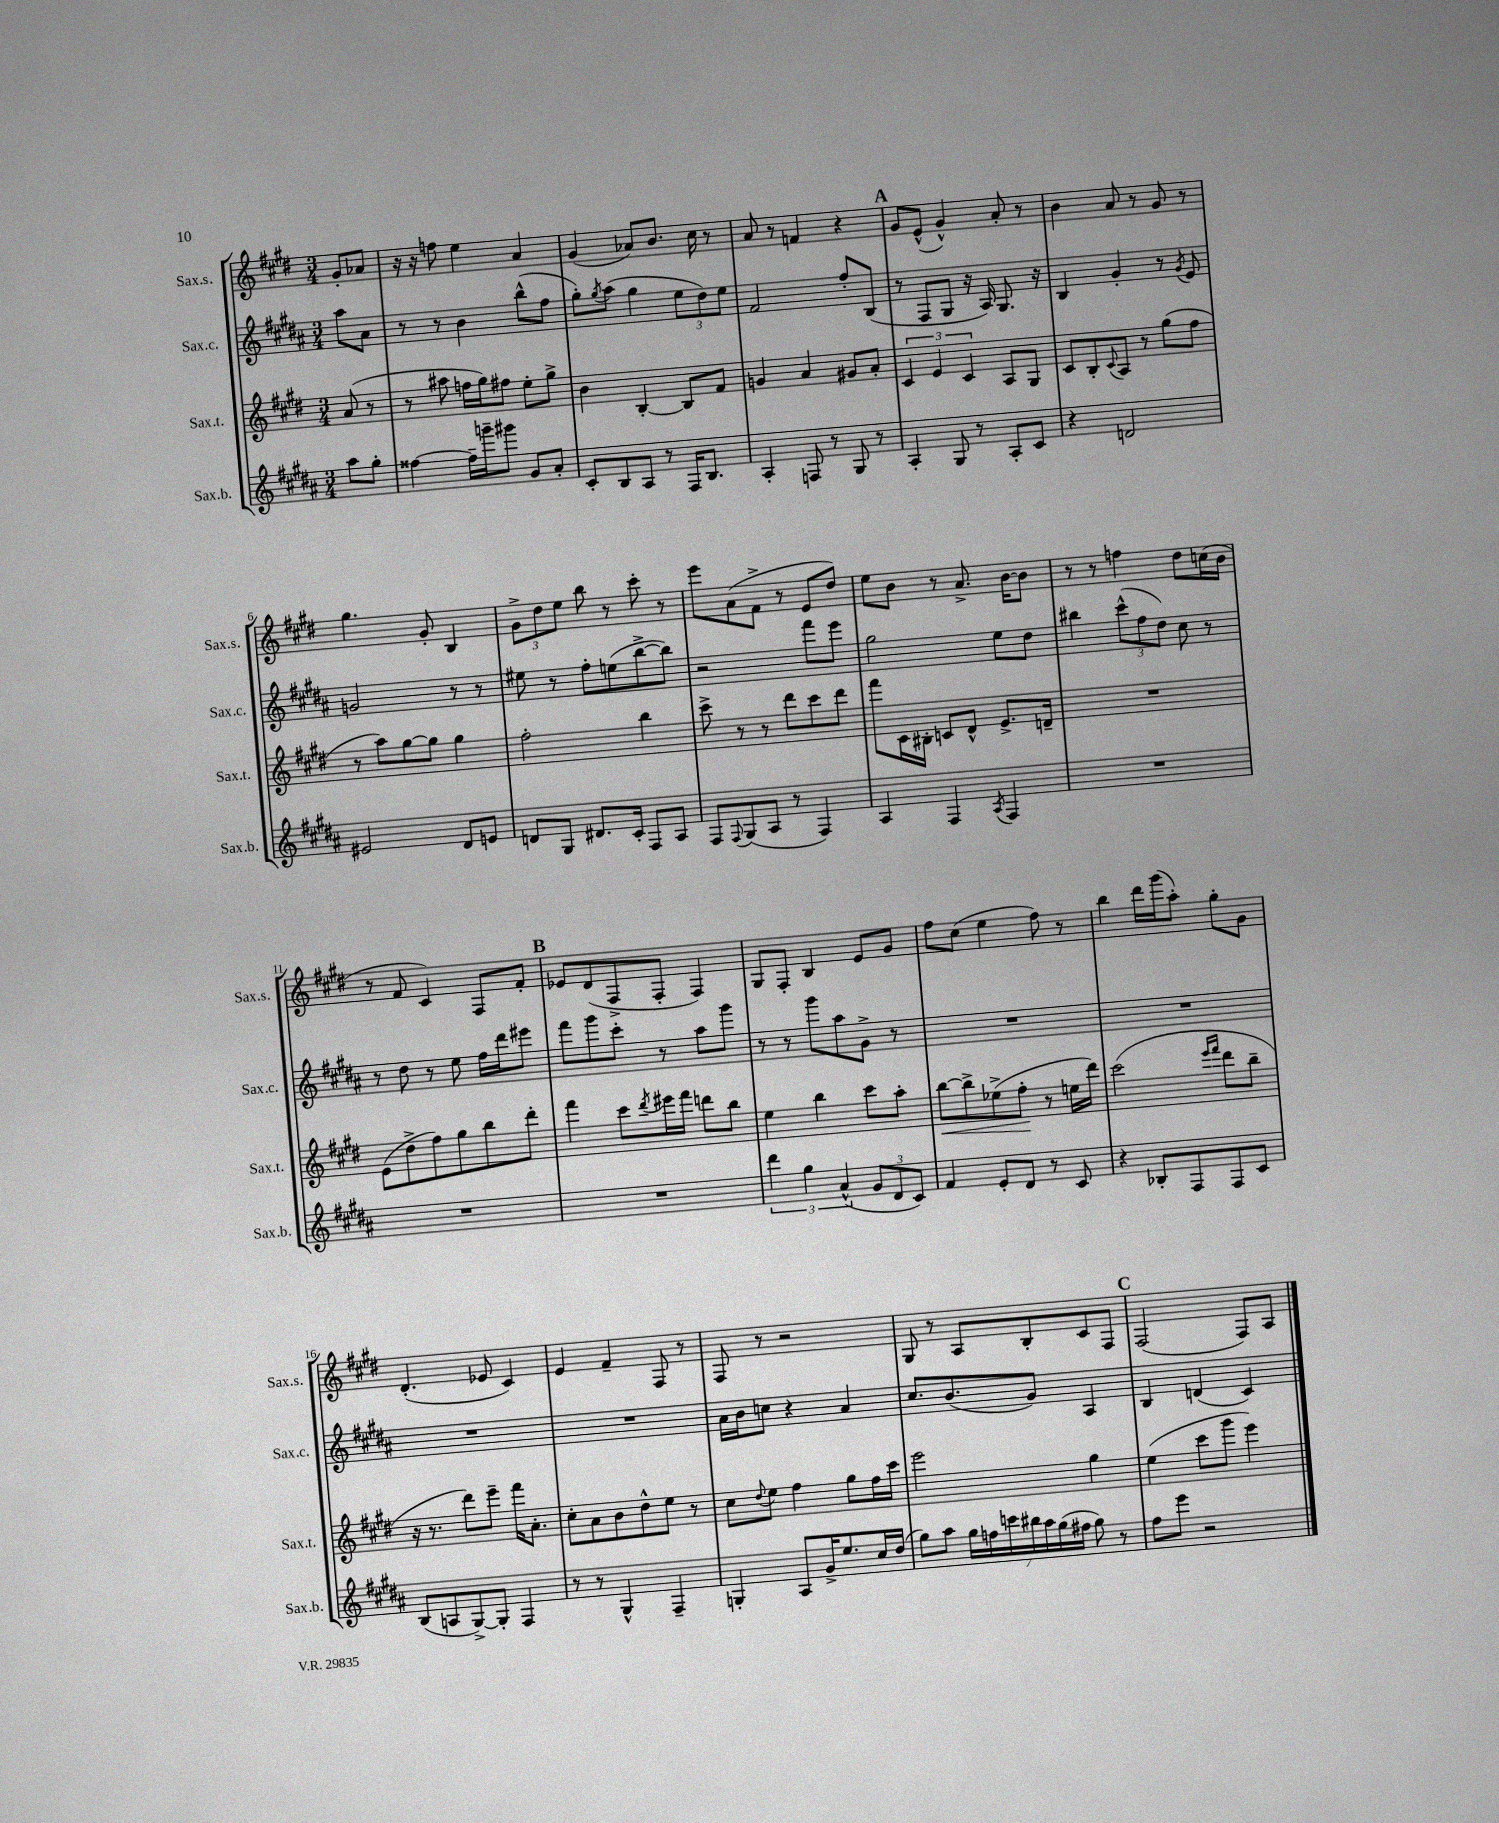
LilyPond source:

<<
\new StaffGroup <<
\new Staff = "s0" \with { instrumentName = "Sax.s." shortInstrumentName = "Sax.s." } {
    \clef treble \key e \major \numericTimeSignature \time 3/4 \partial 4
    gis'8-. aes'8 |
    r16 r16 f''8 e''4 a'4 |
    gis'4( aes'8) b'8. cis''16 r8 |
    a'8 r8 f'4 r4 |
    \mark \markup { \bold "A" } gis'8 e'8-^( gis'4-^) a'8-. r8 |
    b'4 a'8 r8 gis'8 r8 |
    gis''4. gis'8-. b4 |
    \tuplet 3/2 { gis'8-> dis''8 e''8 } b''8 r8 cis'''8-. r8 |
    e'''8 a'8( fis'8-> r8 e'8 dis''8) |
    e''8 b'8 r8 a'8.-> b'16~ b'8 |
    r8 r8 f''4 dis''8 c''16( b'16 |
    r8 fis'8 cis'4) fis8 fis'8-. |
    \mark \markup { \bold "B" } ees'8 dis'8( fis8-> fis8-. fis4) |
    gis8 fis8-. b4 e'8 gis'8 |
    fis''8 cis''8( e''4 fis''8) r8 |
    b''4 dis'''16 gis'''16( a''8-.) gis''8-. gis'8 |
    dis'4.-.( ees'8 cis'4) |
    e'4 fis'4-- fis8 r8 |
    fis8 r8 r2 |
    gis8 r8 a8 b8-. cis'8 fis8 |
    \mark \markup { \bold "C" } fis2( fis8) a8 \bar "|." |
}
\new Staff = "s1" \with { instrumentName = "Sax.c." shortInstrumentName = "Sax.c." } {
    \clef treble \key b \major \numericTimeSignature \time 3/4 \partial 4
    ais''8 ais'8 |
    r8 r8 b'4 b''8-^( fis''8 |
    gis''8-.) \acciaccatura { gis''8 } ais''8( gis''4 \tuplet 3/2 { e''8 dis''8) e''8 } |
    fis'2 fis''8-. b8( |
    \mark \markup { \bold "A" } r8 fis8 gis8 r16 ais16) gis8. r16 |
    b4 gis'4-. r8 \acciaccatura { gis'8 } e'8 |
    g'2 r8 r8 |
    eis''8 r8 fis''8-. e''8( b''8~-> b''8) |
    r2 fis'''8 e'''8 |
    gis''2 e''8 dis''8 |
    bis''4 \tuplet 3/2 { cis'''8-^( fis''8 dis''8) } cis''8 r8 |
    r8 dis''8 r8 e''8 fis''16 dis'''16 eis'''8 |
    \mark \markup { \bold "B" } fis'''8 gis'''8 cis'''8-. r8 ais''8 gis'''8 |
    r8 r8 gis'''8 ais''8 gis'8-> r8 |
    R2. |
    R2. |
    R2. |
    R2. |
    ais'16 b'16 c''8 r4 ais'4 |
    cis''8. b'8.( gis'8) ais4 |
    \mark \markup { \bold "C" } b4 d'4( cis'4) \bar "|." |
}
\new Staff = "s2" \with { instrumentName = "Sax.t." shortInstrumentName = "Sax.t." } {
    \clef treble \key e \major \numericTimeSignature \time 3/4 \partial 4
    a'8( r8 |
    r8 ais''8 f''16 gis''16) fis''8 e''8-. gis''8-> |
    b'4 b4~-. b8 fis'8 |
    g'4 a'4 gis'8 a'8-. |
    \mark \markup { \bold "A" } \tuplet 3/2 { cis'4 e'4 cis'4 } a8 gis8 |
    cis'8 b8-. \appoggiatura { cis'8 } a8 r8 gis''8( fis''8 |
    r8 a''8) gis''8~ gis''8 gis''4 |
    fis''2-. b''4 |
    cis'''8-> r8 r8 dis'''8 cis'''8 dis'''8 |
    fis'''8 cis'16 bis16-. c'8 dis'8-^ e'8.-> d'16-- |
    R2. |
    e'8( dis''8-> fis''8) gis''8 b''8 dis'''8-. |
    \mark \markup { \bold "B" } fis'''4 cis'''8 \acciaccatura { dis'''8 } eis'''16 fis'''16 d'''8 b''8 |
    e''4 b''4 cis'''8 a''8-. |
    b''8~\< b''8-> ees''8->( fis''8-.\! r8 e''16 dis'''16) |
    cis'''2( \grace { e'''16 fis'''16 } dis'''8 b''8-- |
    r16 r8. dis'''8) e'''8-- fis'''16 a'8.-. |
    cis''8-. a'8 b'8 dis''8-^ e''8 r8 |
    cis''8 \appoggiatura { dis''8 } e''8 fis''4 gis''8 fis''16 cis'''16 |
    e'''2 gis''4 |
    \mark \markup { \bold "C" } e''4( cis'''8 gis'''8 e'''4) \bar "|." |
}
\new Staff = "s3" \with { instrumentName = "Sax.b." shortInstrumentName = "Sax.b." } {
    \clef treble \key b \major \numericTimeSignature \time 3/4 \partial 4
    ais''8 gis''8-. |
    fisis''4~ fisis''16-- g'''16-- gis'''8 gis'8 ais'8-. |
    cis'8-. b8 ais8 r8 fis16 b8. |
    ais4-. f8 r8 gis8 r8 |
    \mark \markup { \bold "A" } ais4-. gis8 r8 ais8-. cis'8 |
    r4 d'2 |
    eis'2 dis'8 e'8 |
    d'8 gis8 dis'8. cis'16-. fis8 ais8 |
    fis8 \appoggiatura { fis8 } gis8( ais8 r8 fis4) |
    ais4 fis4 \acciaccatura { ais8 } fis4 |
    R2. |
    R2. |
    \mark \markup { \bold "B" } R2. |
    \tuplet 3/2 { dis'''4 gis''4 ais'4-^( } \tuplet 3/2 { gis'8 dis'8 cis'8) } |
    fis'4 e'8-. dis'8 r8 cis'8 |
    r4 bes8-. fis8 fis8 cis'8 |
    b8( a8 gis8~->) gis8-. fis4 |
    r8 r8 gis4-^ fis4-- |
    g4-. ais8 gis'16-> e''8. cis''16 dis''16( |
    gis''8) ais''8 \tuplet 7/4 { gis''16 f''16 c'''16 bis''16 ais''16 gis''16( fis''16 } gis''8) r8 |
    \mark \markup { \bold "C" } fis''8 e'''8 r2 \bar "|." |
}
>>
>>
